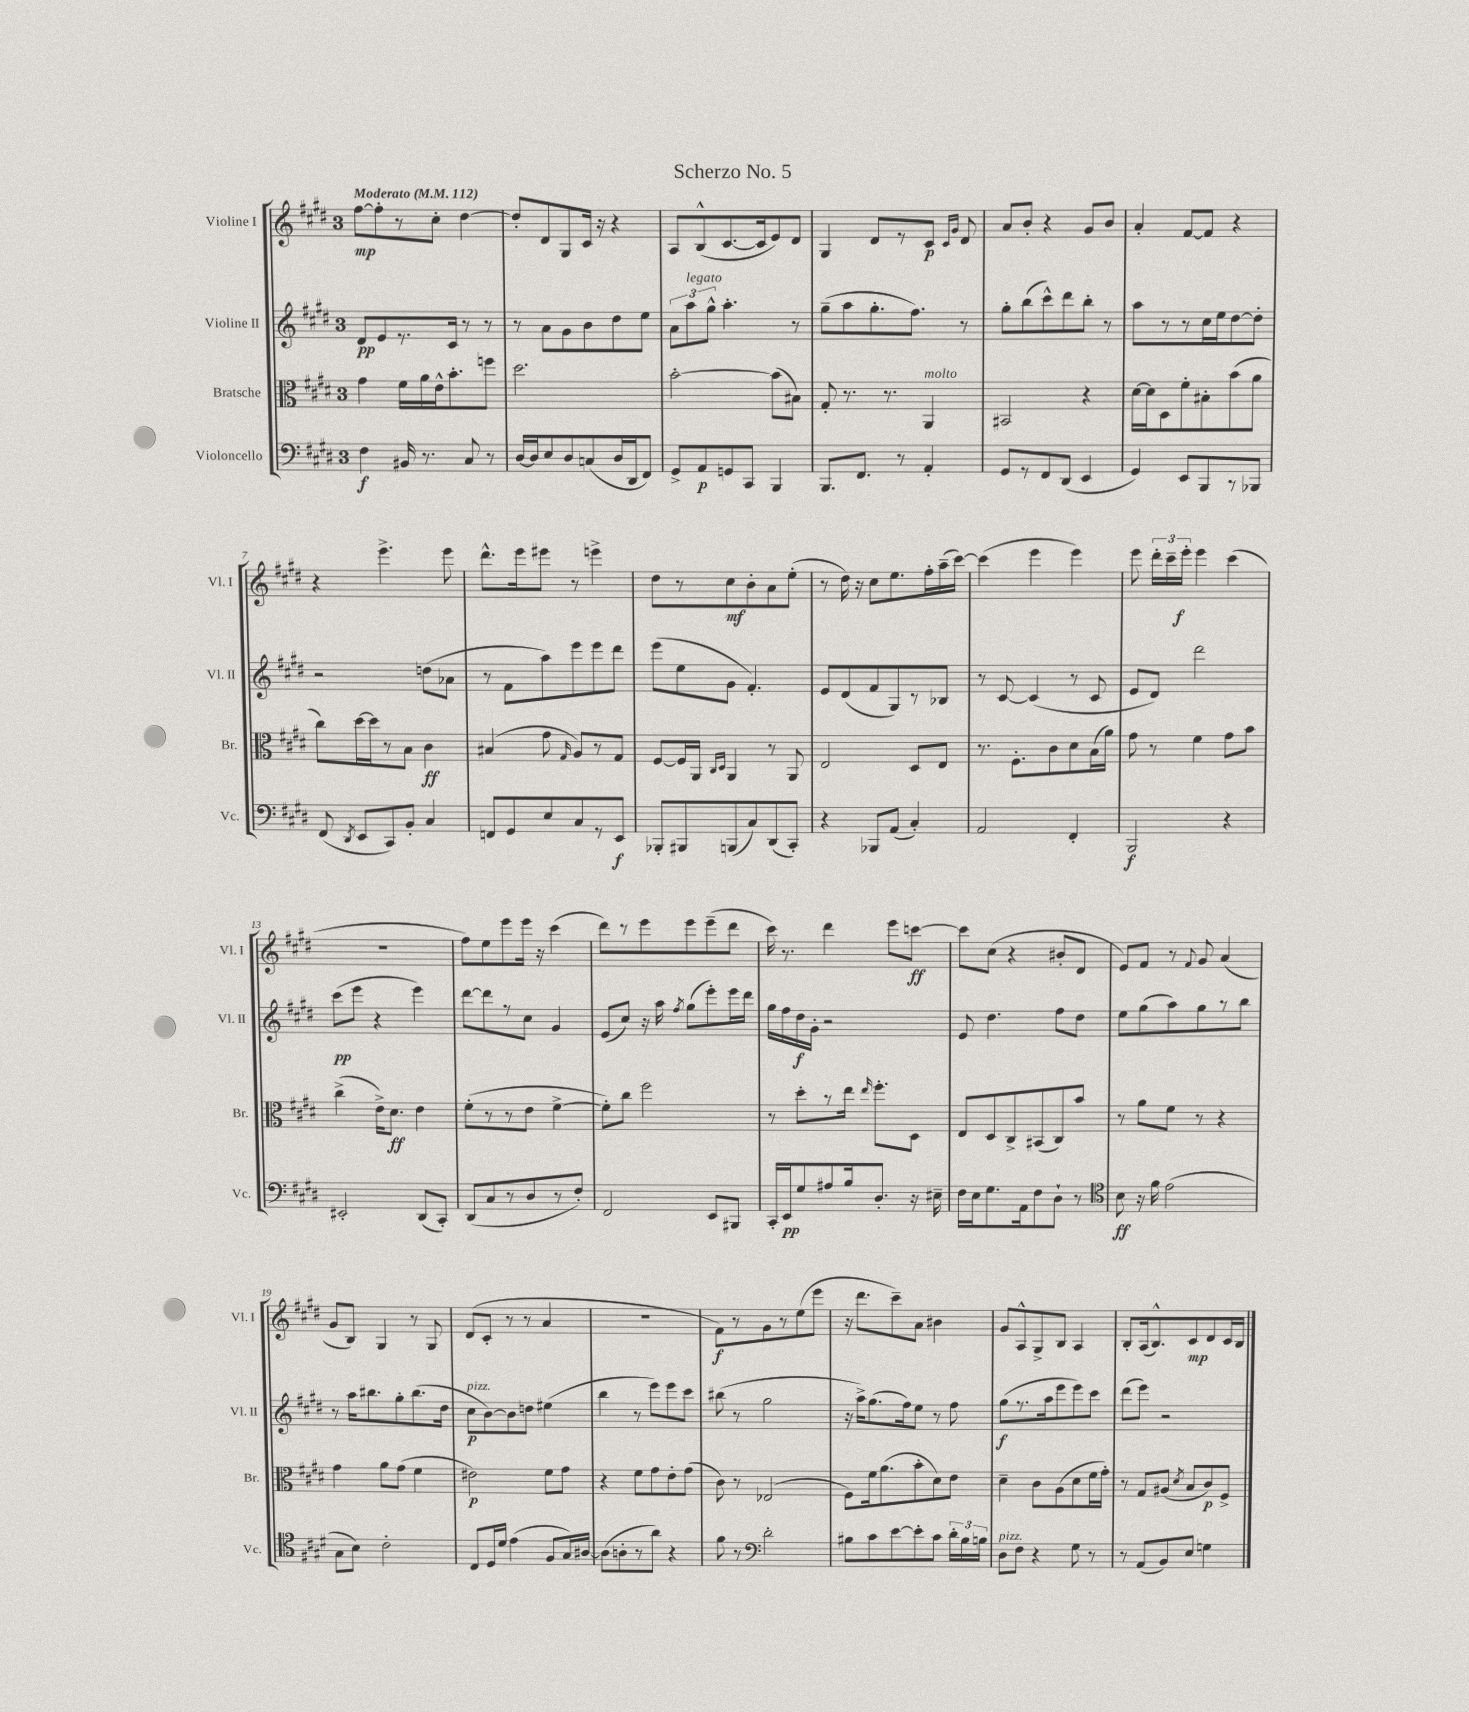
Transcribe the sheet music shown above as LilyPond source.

\header { title = "Scherzo No. 5" }
<<
\new StaffGroup <<
\new Staff = "s0" \with { instrumentName = "Violine I" shortInstrumentName = "Vl. I" } {
    \clef treble \key e \major \once \override Staff.TimeSignature.style = #'single-digit \time 3/4 \tempo "Moderato" 4 = 112
    \autoBeamOff fis''8[~\mp fis''8-. r8 cis''8]-. dis''4~ |
    dis''8[-. dis'8 gis8 cis'16] r16 r4 |
    a8[ b8-^( cis'8.~ cis'16 e'8) dis'8] |
    gis4 dis'8[ r8 cis'8]\p \grace { cis'16[ gis'16] } dis'8 |
    a'8[ b'8]-. r4 gis'8[ b'8] |
    a'4-. fis'8[~ fis'8] r4 |
    r4 e'''4.-> e'''8 |
    dis'''8.[-^ e'''16 eis'''8] r8 e'''4-> |
    dis''8[ r8 cis''8\mf b'8-. a'8 e''8]-.( |
    r8 dis''16) r16 cis''8[ e''8. fis''16-. a''16--( cis'''16]~) |
    cis'''4( e'''4 e'''4) |
    e'''8 \tuplet 3/2 { dis'''16[-. cis'''16-- e'''16]-.\f } e'''4 cis'''4( |
    R2. |
    fis''8[) e''8 e'''8 e'''16] r16 cis'''4( |
    dis'''8[) r8 e'''8 e'''8 e'''8--( dis'''8] |
    cis'''16) r8. dis'''4 e'''8[ c'''8]~\ff |
    c'''8[ cis''8]( r4 bis'8[-. dis'8] |
    e'8[) fis'8] r8 \appoggiatura { fis'8 } gis'8 a'4( |
    gis'8[ b8]) gis4 r8 gis8 |
    dis'8[( cis'8]-. r8 r8 a'4 |
    R2. |
    fis'8[\f) r8 gis'8 r8 e''8( e'''8] |
    r16 dis'''8.[ cis'''8--) a'8] bis'4 |
    gis'8[ a8-^ gis8-> b8] a4 |
    b8[-. a16( b8.-^) cis'8\mp dis'8 cis'16 b16] \bar "|." |
}
\new Staff = "s1" \with { instrumentName = "Violine II" shortInstrumentName = "Vl. II" } {
    \clef treble \key e \major \once \override Staff.TimeSignature.style = #'single-digit \time 3/4
    \autoBeamOff dis'8[\pp e'8 r8. cis'16] r8 r8 |
    r8 a'8[ gis'8 b'8 dis''8 e''8] |
    \tuplet 3/2 { a'8[ a''8^\markup { \italic "legato" } gis''8]-^ } a''4.-. r8 |
    gis''8[--( a''8 gis''8.-. fis''8.]) r8 |
    gis''8[-. b''8( cis'''8-^) dis'''8 b''8]-. r8 |
    a''8[ r8 r8 cis''16 e''16 dis''8~ dis''8]-. |
    r2 d''8[( aes'8] |
    r8 fis'8[ a''8) e'''8 e'''8 dis'''8] |
    e'''8[( e''8 gis'8] fis'4.-.) |
    e'8[ dis'8( fis'8 gis8) r8 bes8] |
    r8 cis'8~ cis'4( r8 cis'8 |
    e'8[ dis'8]) dis'''2 |
    cis'''8[\pp( e'''8] r4 e'''4) |
    dis'''8[~ dis'''8 r8 cis''8] gis'4 |
    e'8[( cis''8]) r16 a''16 \acciaccatura { fis''8 } gis''8[( e'''8-.) e'''16 dis'''16] |
    gis''16[ fis''16 dis''16\f gis'16]-. r2 |
    e'8 dis''4. fis''8[ dis''8] |
    e''8[ gis''8( a''8) gis''8 r8 b''8] |
    r8 a''16[ bis''8. gis''8-. bis''8.( dis''16] |
    cis''8[\p^\markup { \italic "pizz." } b'8~) b'8 d''8] eis''4( |
    b''4 r8 e'''8[) e'''8 cis'''8] |
    bis''8( r8 gis''2 |
    r16 a''16[->) gis''8.( fis''16) e''8] r8 fis''8 |
    gis''8[\f( r8. a''16 e'''8 e'''8) cis'''8] |
    dis'''8[( e'''8]) r2 \bar "|." |
}
\new Staff = "s2" \with { instrumentName = "Bratsche" shortInstrumentName = "Br." } {
    \clef alto \key e \major \once \override Staff.TimeSignature.style = #'single-digit \time 3/4
    \autoBeamOff gis'4 fis'16[ a'16 e'16-^ b'8.-. f''8] |
    dis''2. |
    b'2~-. b'8[( bis8]) |
    gis8-. r8. r8. a,4^\markup { \italic "molto" } |
    bis,2 r4 |
    dis'16[~ dis'16 dis8 fis'8-. bis8-. b'8( a'8] |
    cis''8[) dis''16~ dis''16 r8 b8] cis'4\ff |
    bis4( gis'8 \grace { gis16 } a8[) r8 gis8] |
    fis8[~ fis16 a,16] \grace { cis16[ dis16] } a,4 r8 a,8 |
    e2 dis8[ e8] |
    r8. fis8.[-. cis'8 dis'8 b16( a'16]) |
    gis'8 r8 fis'4 gis'8[ b'8] |
    cis''4->( e'16[->) dis'8.]\ff e'4 |
    fis'8[-.( r8 r8 e'8] fis'4~-> |
    fis'8[-.) cis''8] fis''2 |
    r8 dis''8[-. r8 e''16] \grace { e''16 } fis''8.[-. dis8] |
    e8[ dis8 cis8-> bis,8( cis8) b'8] |
    r8 a'8[ fis'8] r8 r4 |
    gis'4 a'8[ gis'8]( fis'4 |
    eis'2\p) fis'8[ gis'8] |
    r4 fis'8[ gis'8 e'8-. gis'8]( |
    cis'8) r8 ees2( |
    fis8[) fis'16 a'8.( b'8-. dis'8) e'8] |
    dis'4-- cis'8[ a8( dis'8 fis'16 gis'16]-.) |
    r8 gis8[ ais8]( \acciaccatura { dis'8 } b8[ cis'8\p) fis8]-> \bar "|." |
}
\new Staff = "s3" \with { instrumentName = "Violoncello" shortInstrumentName = "Vc." } {
    \clef bass \key e \major \once \override Staff.TimeSignature.style = #'single-digit \time 3/4
    \autoBeamOff fis4\f bis,16 r8. cis8 r8 |
    dis16[~ dis16 e8 dis8 c8( dis16 dis,16 fis,8]) |
    gis,8[-> a,8\p g,8 cis,8] b,,4 |
    b,,8.[ fis,8.] r8 a,4-. |
    gis,8[ r8 fis,8 dis,8]( e,4 |
    gis,4) e,8[ b,,8 r8 bes,,8] |
    fis,8( \acciaccatura { dis,8 } e,8[ cis,8) b,8]-. cis4 |
    f,8[ gis,8 e8 cis8 r8 e,8]\f |
    bes,,8[-. bis,,8 b,,8( cis8) dis,8( cis,8]-.) |
    r4 bes,,8[ a,8]( cis4-.) |
    a,2 fis,4-. |
    b,,2\f r4 |
    eis,2-. dis,8[( cis,8]-.) |
    dis,8[( cis8 r8 dis8 r8 fis8]-.) |
    fis,2 e,8[ bis,,8] |
    cis,16[-. e,16\pp gis8 ais8 b16 dis8.]-. r16 eis16-- |
    fis16[ e16 gis8. a,16 fis8 dis8]-! r8 |
    \clef tenor b8\ff r16 fis'16 e'2( |
    gis8[ b8]) cis'2-. |
    cis8[ dis16 dis'16] e'4( fis8[ gis16) ais16]~ |
    ais8[( a8-. r8 a'8]) r4 |
    fis'8 r8 \clef bass dis'2-. |
    bis8[ cis'8 e'8~ e'8-. cis'8] \tuplet 3/2 { dis'16[-. bis16 b16] } |
    dis8[^\markup { \italic "pizz." } fis8] r4 gis8 r8 |
    r8 a,8[( b,8) e8] g4 \bar "|." |
}
>>
>>
